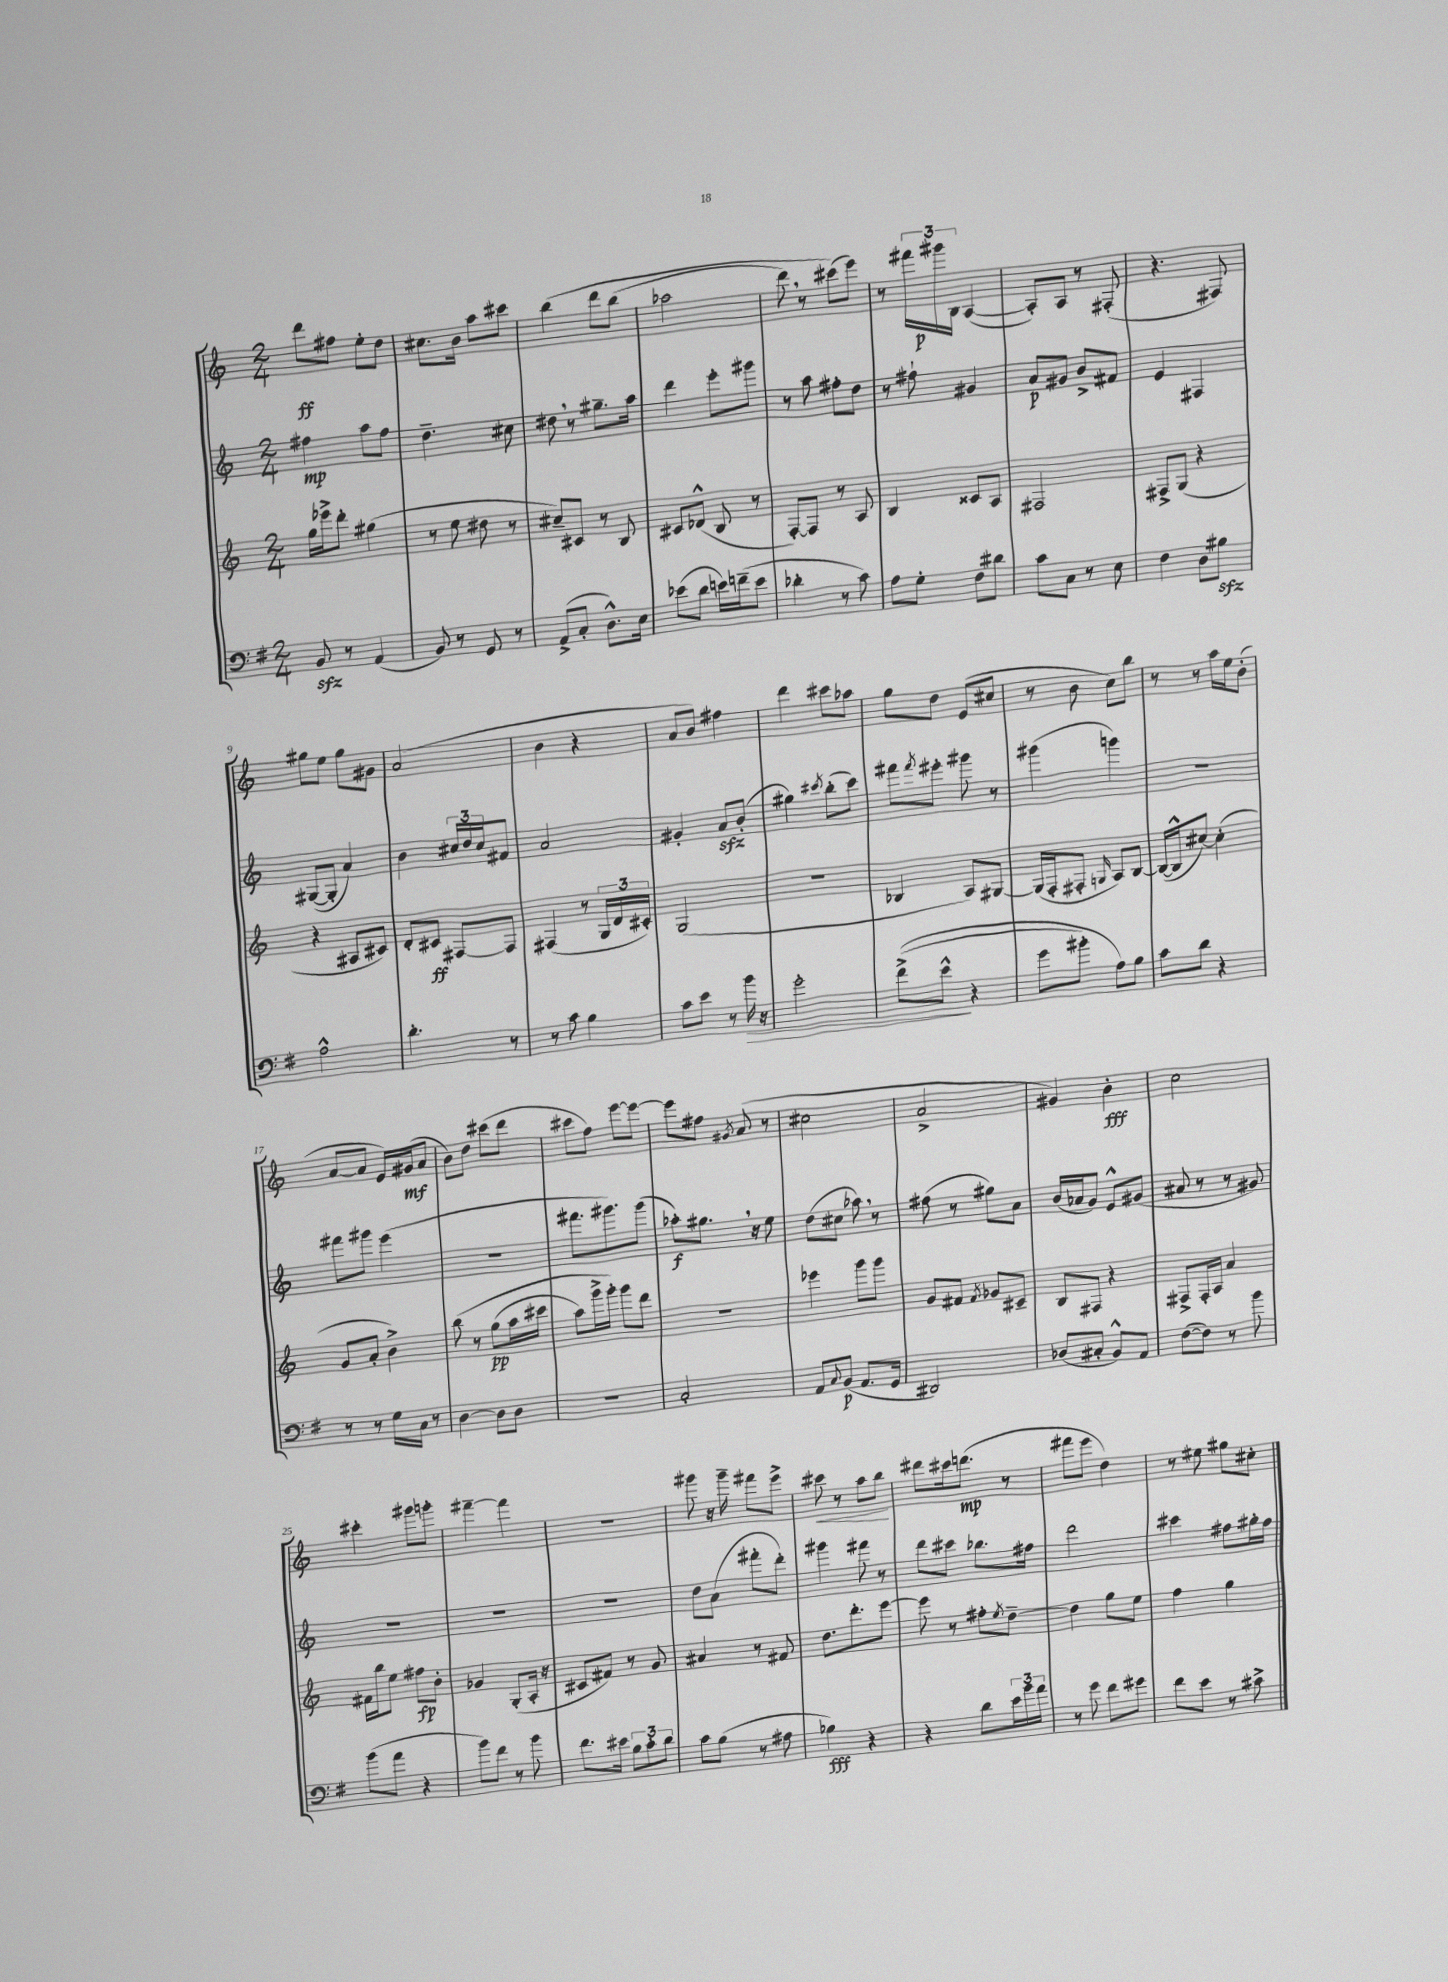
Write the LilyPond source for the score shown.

<<
\new StaffGroup <<
\new Staff = "s0" {
    \clef treble \key c \major \numericTimeSignature \time 2/4
    d'''8\ff fis''8 e''8-. d''8 |
    cis''8. b'16 a''8 cis'''8 |
    b''4\( d'''8 b''8( |
    aes''2 |
    d'''8) \breathe r8 cis'''8(\) e'''8) |
    r8 \tuplet 3/2 { fis'''16 gis'''16\p b16 } a4~( |
    a8-.) a8 r8 fis8-.( |
    r4. fis8) |
    gis''8 e''8 gis''8 gis'8 |
    a'2( |
    b'4 r4 |
    a'8 b'8) fis''4 |
    d'''4 cis'''8 aes''8 |
    g''8 d''8 e'8( cis''8 |
    r8 b'8 c''8) b''8 |
    r8 r8 a''16 e''16 b'8-.( |
    a'8~ a'8 e'16) gis'16\mf( a'8 |
    b'8) d''8 cis'''8( d'''8 |
    cis'''8 f''8) e'''8~ e'''8~ |
    e'''8 fis''8 \acciaccatura { gis'8 } a'8( r8 |
    cis''2 |
    a'2-> |
    gis'4) b'4-.\fff |
    c''2 |
    cis'''4-. gis'''8 g'''8-. |
    fis'''4~-- fis'''4 |
    R2 |
    gis'''8 r16 gis'''16-- fis'''8 e'''8-> |
    cis'''8\< r8 a''8 b''8\! |
    dis'''8 cis'''16 d'''8.\mp( r8 |
    fis'''8 e'''8 d''4) |
    r8 eis''8 gis''8 cis''8-. \bar "|." |
}
\new Staff = "s1" {
    \clef treble \key c \major \numericTimeSignature \time 2/4
    fis''4\mp a''8 fis''8 |
    d''4.-- cis''8 |
    dis''8 \breathe r8 gis''8.-- a''16 |
    d'''4 e'''8-. gis'''8 |
    r8 a''8 fis''8-. d''8 |
    r8 fis''8-! gis'4 |
    a'8\p gis'8 b'8-> fis'8 |
    e'4 fis4 |
    gis8~( gis8-. a'4) |
    b'4 \tuplet 3/2 { cis''16 d''16 cis''16 } fis'8 |
    a'2 |
    gis'4-. a'8\sfz b'8-.( |
    gis''4) \acciaccatura { cis'''8 } b''8-.( cis'''8) |
    fis'''8 \acciaccatura { fis'''8 } eis'''8-. gis'''8 r8 |
    gis'''4( g'''4) |
    r2 |
    fis'''8 gis'''8 e'''4( |
    R2 |
    fis'''8. gis'''8.) gis'''8( |
    aes''8-.\f) gis''8. \breathe r16 e''8 |
    d''8( cis''8 aes''8) \breathe r8 |
    fis''8( r8 gis''8) a'8 |
    b'16( aes'16 g'8) e'8-^ gis'8( |
    ais'8 r8 r8 gis'8) |
    R2 |
    R2 |
    R2 |
    d''8 a'8( fis'''8-. d'''8-.) |
    gis'''4 fis'''8 r8 |
    d'''8 cis'''8 bes''8. fis''16 |
    d'''2 |
    cis'''4 fis''8 gis''16-. fis''16 \bar "|." |
}
\new Staff = "s2" {
    \clef treble \key c \major \numericTimeSignature \time 2/4
    g''16 ees'''16-> d'''8-. gis''4( |
    r8 e''8 dis''8 r8 |
    cis''8--) cis'8 r8 b8 |
    cis'8 des'8-^( b8 r8 |
    f8~-.) f8 r8 a8 |
    b4 cisis'8 a8 |
    fis2 |
    fis8-> g8( r4 |
    r4 ais8 cis'8) |
    d'8-. cis'8\ff fis8~ fis8 |
    fis4( r8 \tuplet 3/2 { g16 d'16 cis'16-.) } |
    g2( |
    r2 |
    bes4 a8) gis8~ |
    gis16( f16-. fis8-. \grace { g16 } a8) b8~ |
    b16~( b16-^ cis''8~) cis''4-.( |
    g'8 a'8-. b'4->) |
    b''8\( r8 g''8\pp( a''16 cis'''16 |
    a''8) g'''16-> g'''16-.\) g'''8 d'''8 |
    R2 |
    ees'''4 g'''8 g'''8 |
    g'8 fis'8 \acciaccatura { fis'8 } ges'8 cis'8-- |
    b8 fis8 r4 |
    fis8-> fis16-. a16 a'4 |
    fis'16 b''16 e''8 fis''8\fp b'8-. |
    ges'4 g8-.( a16-. r16 |
    cis'8 fis'8) r8 g'8 |
    ais'4 r8 fis'8 |
    d''8. d'''8.-. e'''8~ |
    e'''8 r8 fis''8-. \acciaccatura { e''8 } d''8~-- |
    d''4 g''8 e''8 |
    f''4 g''4 \bar "|." |
}
\new Staff = "s3" {
    \clef bass \key g \major \numericTimeSignature \time 2/4
    b,8\sfz r8 a,4( |
    b,8) r8 g,8 r8 |
    a,8->( c8-. d8.-^) e16 |
    ees'8( d'8 e'16) f'16--( e'8 |
    des'4-. r8 c'8) |
    a8 g8-. fis8 dis'8 |
    c'8 c8 r8 e8 |
    fis4 d8 bis8\sfz |
    a2-^ |
    d'4.-. r8 |
    r8 c'8 b4 |
    c'8 e'8 r8 b'16\> r16 |
    g'2-. |
    fis'8->(\( e'8-^\! r4 |
    g'8 bis'8-.) a8\) b8 |
    c'8 d'8 r4 |
    r8 r8 g16 c16 r8 |
    d4~ d8 d8 |
    r2 |
    c2-. |
    a,8 \appoggiatura { c8 } b,8\p( a,8. g,16 |
    dis,2) |
    des8( cis8-. b,8-^) a,8 |
    fis8~( fis8) r8 b'8 |
    b'8( a'8 r4 |
    b'8) fis'8 r8 b'8 |
    fis'8. eis'16 \tuplet 3/2 { b8 c'8-. d'8 } |
    c'8 b8( r8 ais8 |
    bes4\fff) r4 |
    r4 d'8 \tuplet 3/2 { e'16 b'16 a'16 } |
    r8 g'8 fis'8 gis'8 |
    fis'8 e'8 r8 cis'8-> \bar "|." |
}
>>
>>
